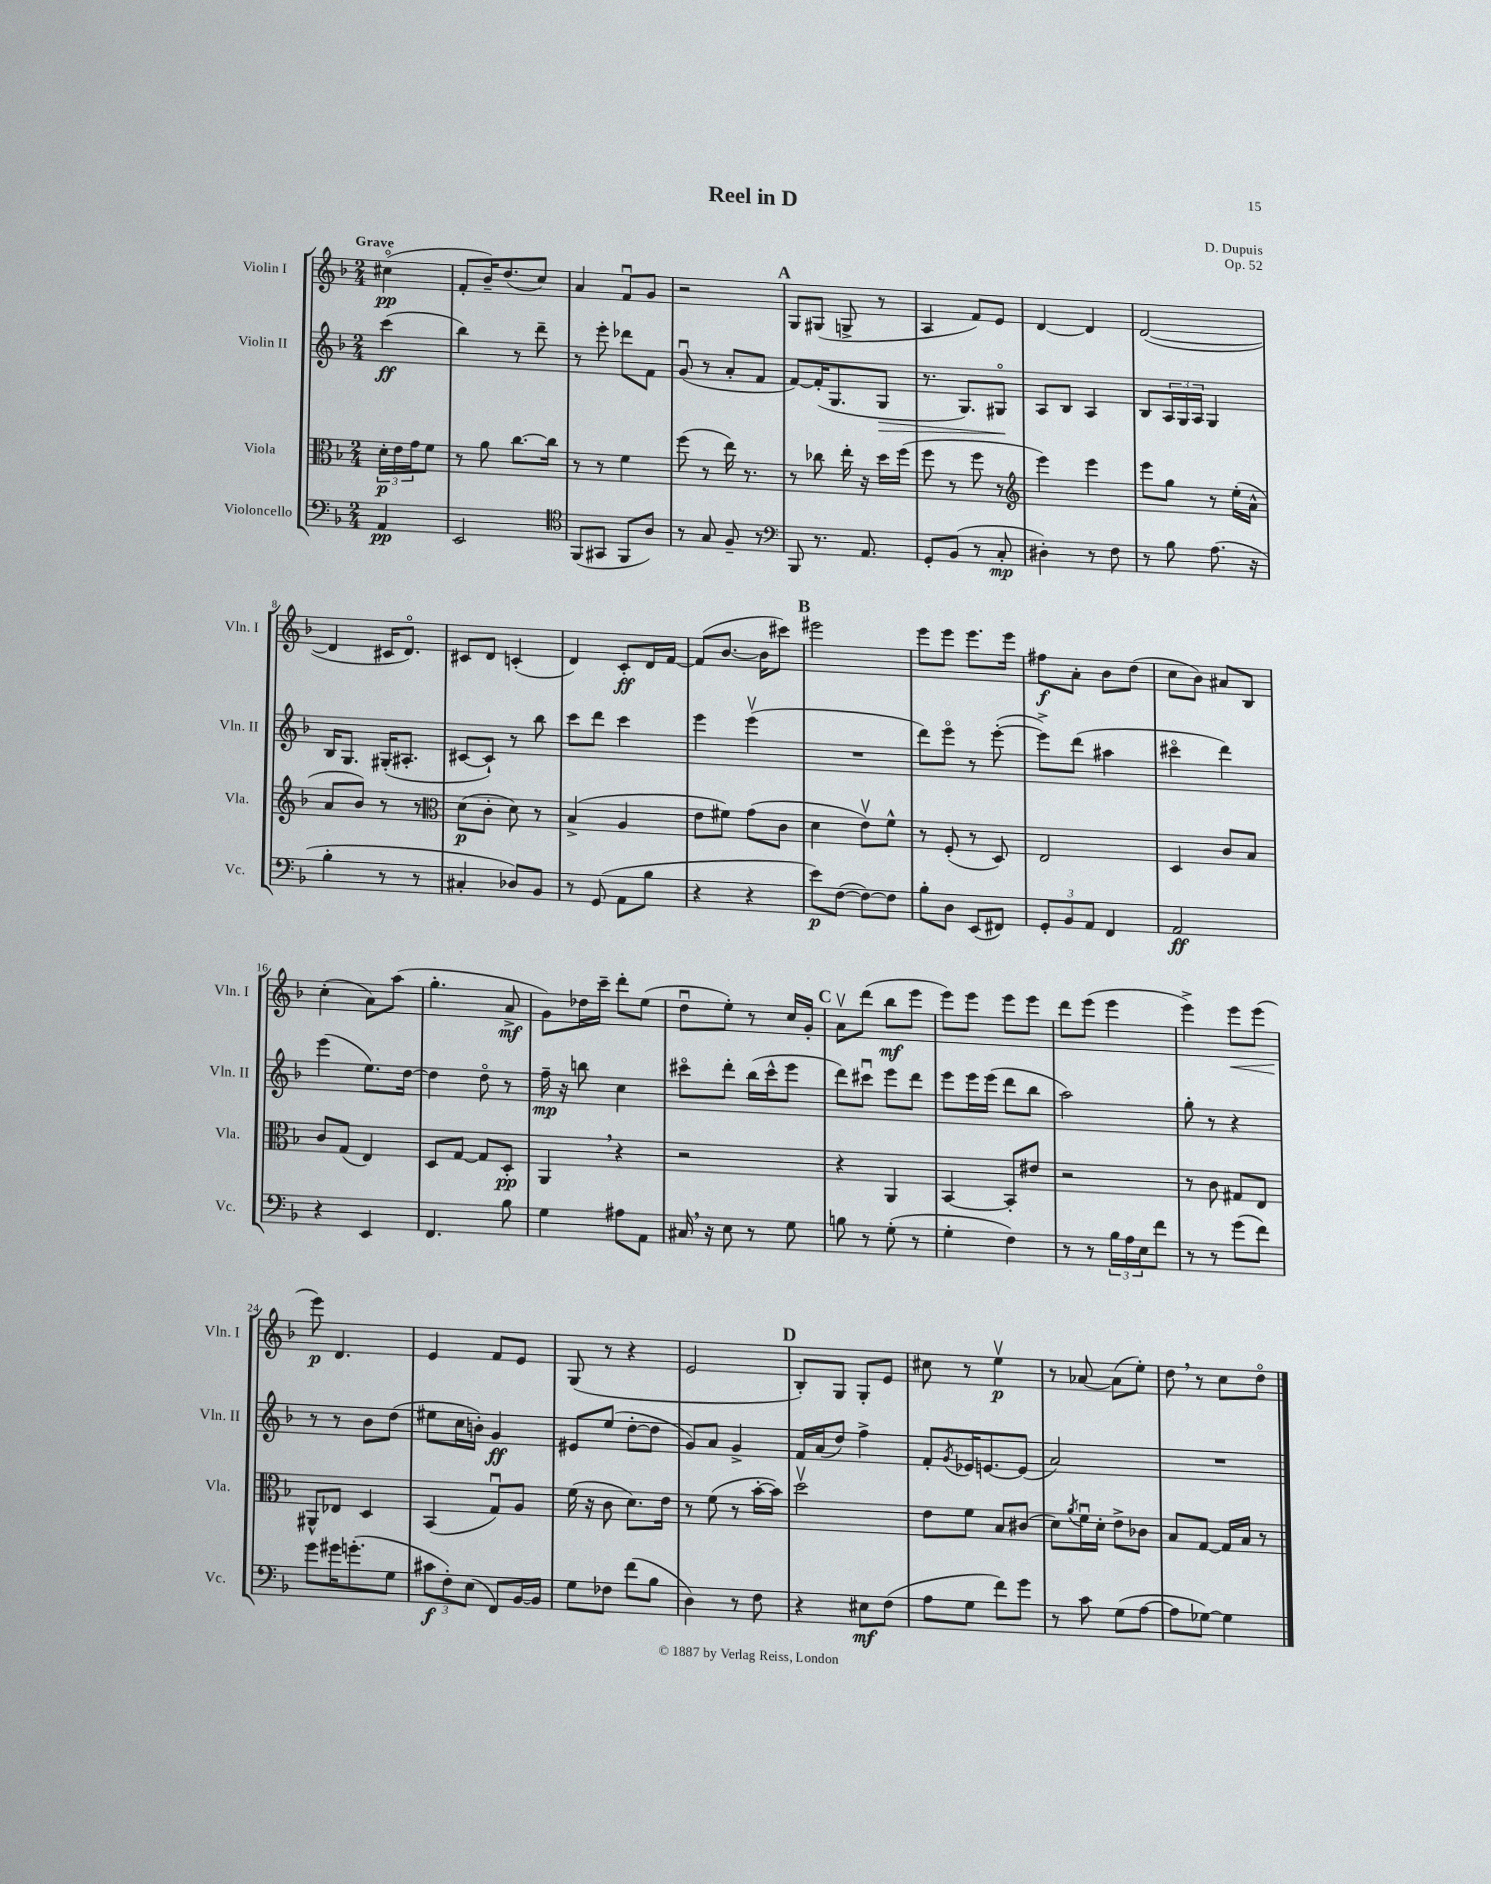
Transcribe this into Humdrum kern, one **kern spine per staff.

**kern	**dynam	**kern	**dynam	**kern	**dynam	**kern	**dynam
*part4	*part4	*part3	*part3	*part2	*part2	*part1	*part1
*staff4	*staff4	*staff3	*staff3	*staff2	*staff2	*staff1	*staff1
*I"Violoncello	*	*I"Viola	*	*I"Violin II	*	*I"Violin I	*
*I'Vc.	*	*I'Vla.	*	*I'Vln. II	*	*I'Vln. I	*
*clefF4	*	*clefC3	*	*clefG2	*	*clefG2	*
*k[b-]	*	*k[b-]	*	*k[b-]	*	*k[b-]	*
*M2/4	*	*M2/4	*	*M2/4	*	*M2/4	*
=	=	=	=	=	=	=	=
!	!	!	!	!	!	!LO:TX:a:B:t=Grave	!
4AA/	pp	24d'\LL	p	(4ccc\	ff	(4cc#X\	pp
.	.	24e\	.	.	.	.	.
.	.	24g\J	.	.	.	.	.
.	.	8f\J	.	.	.	.	.
=1	=1	=1	=1	=1	=1	=1	=1
2EE/	.	8r	.	4bb-\)	.	8f'/L	.
.	.	8a\	.	.	.	16b-~/K)	.
.	.	.	.	.	.	(8.dd/	.
.	.	[8.cc\L	.	8r	.	.	.
.	.	.	.	8ddd~\	.	8cc/J)	.
.	.	16cc\Jk]	.	.	.	.	.
=2	=2	=2	=2	=2	=2	=2	=2
*clefC4	*	*	*	*	*	*	*
(8FF/L	.	8r	.	8r	.	4a/	.
8GG#X/J	.	8r	.	8eee'\	.	.	.
8FF/L	.	4f\	.	8ddd-X\L	.	8fu/L	.
8A/J)	.	.	.	8f\J	.	8g/J	.
=3	=3	=3	=3	=3	=3	=3	=3
8r	.	(8ff\	.	(8gu/	.	2r	.
8G/	.	8r	.	8r	.	.	.
8F~/	.	16ee\)	.	8a'/L	.	.	.
.	.	8.r	.	.	.	.	.
8r	.	.	.	8f/J	.	.	.
!!LO:REH:place=s1:t=A
=4	=4	=4	=4	=4	=4	=4	=4
*clefF4	*	*	*	*	*	*	*
8BBB-/	.	8r	.	[8f/L)	.	8G/L	.
8.r	.	8cc-X\	.	(16f'/K]	.	(8G#X/J	.
.	.	.	.	8.G/	.	.	.
.	.	16ee'\	.	.	.	8Gn^/	.
8.AA/	.	16r	.	.	.	.	.
!	!	!	!	!	!LO:HP:b	!	!
.	.	16dd\LL	.	8G/J	>	8r	.
.	.	(16ff\JJ	.	.	.	.	.
=5	=5	=5	=5	=5	=5	=5	=5
8GG'/L	.	8ff\	.	8.r	.	4A/	.
(8BB-/J	.	8r	.	.	.	.	.
.	.	.	.	8.G/L)	.	.	.
8r	.	8ff\	.	.	.	8f/L)	.
8C'/	mp	8r	.	8G#X/J	.	8e/J	.
.	.	.	.	.	]	.	.
=6	=6	=6	=6	=6	=6	=6	=6
*	*	*clefG2	*	*	*	*	*
4D#X'\)	.	4eee\)	.	8A/L	.	[4d/	.
.	.	.	.	8B-/J	.	.	.
8r	.	4eee\	.	4A/	.	4d/]	.
8F\	.	.	.	.	.	.	.
=7	=7	=7	=7	=7	=7	=7	=7
8r	.	8eee\L	.	8B-/L	.	([2d/	.
8B-\	.	8gg\J	.	24A/L	.	.	.
.	.	.	.	24G/	.	.	.
.	.	.	.	24A/JJ	.	.	.
(8.A\	.	8r	.	4G/	.	.	.
.	.	(16ee'\LL	.	.	.	.	.
16r	.	16a^^\JJ	.	.	.	.	.
!!LO:LB:g=z
=8	=8	=8	=8	=8	=8	=8	=8
4B-'\	.	8a/L	.	16B-/KL	.	4d/]	.
.	.	.	.	8.G/J	.	.	.
.	.	8b-/J)	.	.	.	.	.
8r	.	8r	.	(16G#X'/KL	.	16c#X/KL	.
.	.	.	.	8.A#X'/J	.	8.d/J)	.
8r	.	8r	.	.	.	.	.
=9	=9	=9	=9	=9	=9	=9	=9
*	*	*clefC3	*	*	*	*	*
4C#X'/	.	(8d\L	p	[8c#X/L	.	8c#X/L	.
.	.	8c'\J	.	8c#`/J])	.	8d/J	.
8D-X/L)	.	8d\)	.	8r	.	(4cn'/	.
8BB-/J	.	8r	.	8bb-\	.	.	.
=10	=10	=10	=10	=10	=10	=10	=10
8r	.	(4B-^/	.	8ccc\L	.	4d/)	.
(8GG/	.	.	.	8ddd\J	.	.	.
8AA\L	.	4A/	.	4ccc\	.	8c'/L	ff
8B-\J	.	.	.	.	.	16d/L	.
.	.	.	.	.	.	[16f/JJ	.
=11	=11	=11	=11	=11	=11	=11	=11
4r	.	8e\L	.	4eee\	.	(8f/L]	.
.	.	8f#X\J)	.	.	.	[8.b-/J	.
4r	.	(8g\L	.	(4eeev\	.	.	.
.	.	.	.	.	.	16b-\KL]	.
.	.	8c\J	.	.	.	8ccc#X\J)	.
!!LO:REH:place=s1:t=B
=12	=12	=12	=12	=12	=12	=12	=12
8e\L)	p	4d\	.	2r	.	2eee#X\	.
([8F\J	.	.	.	.	.	.	.
8F\L_)	.	8ev\L)	.	.	.	.	.
8F\J]	.	8f^^\J	.	.	.	.	.
=13	=13	=13	=13	=13	=13	=13	=13
8B-'\L	.	8r	.	8ddd\L)	.	8eee\L	.
8D\J	.	(8F'/	.	8eee\J	.	8eee\J	.
(8EE/L	.	8r	.	8r	.	8.eee\L	.
8FF#X/J)	.	8D/)	.	([8eee'\	.	.	.
.	.	.	.	.	.	16eee\Jk	.
=14	=14	=14	=14	=14	=14	=14	=14
12GG'/L	.	2E/	.	8eee^\L])	.	8ff#X\L	f
12BB-/	.	.	.	.	.	.	.
.	.	.	.	(8ddd\J	.	8a'\J	.
12AA/J	.	.	.	.	.	.	.
4FF/	.	.	.	4aa#X\	.	8b-\L	.
.	.	.	.	.	.	(8dd\J	.
=15	=15	=15	=15	=15	=15	=15	=15
2AA/	ff	4D/	.	4ccc#X\	.	8cc\L	.
.	.	.	.	.	.	8b-\J)	.
.	.	8c/L	.	4ddd\)	.	8a#X/L	.
.	.	8B-/J	.	.	.	8B-/J	.
!!LO:LB:g=z
=16	=16	=16	=16	=16	=16	=16	=16
4r	.	8c/L	.	(4eee\	.	(4cc'\	.
.	.	(8G/J	.	.	.	.	.
4EE/	.	4E/)	.	8.ee\L)	.	8a\L)	.
.	.	.	.	.	.	(8aa\J	.
.	.	.	.	[16dd\Jk	.	.	.
=17	=17	=17	=17	=17	=17	=17	=17
4.FF/	.	8D/L	.	4dd\]	.	4.gg'\	.
.	.	[8G/J	.	.	.	.	.
.	.	8G/L]	.	8dd\	.	.	.
8B-\	.	8D'/J	pp	8r	.	8a^/	mf
=18	=18	=18	=18	=18	=18	=18	=18
4G\	.	4AA,/	.	16ff~\	mp	8g\L)	.
.	.	.	.	16r	.	.	.
.	.	.	.	8bbn\	.	16dd-X\L	.
.	.	.	.	.	.	16ccc~\JJ	.
8A#X\L	.	4r	.	4cc\	.	8ddd'\L	.
8AA\J	.	.	.	.	.	(8ee\J	.
=19	=19	=19	=19	=19	=19	=19	=19
16C#X,/	.	2r	.	8ccc#X\L	.	8ddu\L	.
16r	.	.	.	.	.	.	.
8E\	.	.	.	8ddd'\J	.	8ee'\J)	.
8r	.	.	.	(16bb-\LL	.	8r	.
.	.	.	.	16ccc#^^\J	.	.	.
8G\	.	.	.	8eee\J	.	16cc/LL	.
.	.	.	.	.	.	16g'/JJ	.
!!LO:REH:place=s1:t=C
=20	=20	=20	=20	=20	=20	=20	=20
8Bn\	.	4r	.	8ddd\L)	.	8av\L	.
8r	.	.	.	8ccc#Xu\J	.	(8ddd\J	.
(8G'\	.	4AA/	.	8eee\L	.	8bb-\L	mf
8r	.	.	.	8ddd\J	.	8eee\J	.
=21	=21	=21	=21	=21	=21	=21	=21
4G'\	.	[4BB-/	.	8eee\L	.	8eee\L)	.
.	.	.	.	16eee\L	.	8eee\J	.
.	.	.	.	(16eee\JJ	.	.	.
4F\)	.	8BB-'/L]	.	8ddd\L	.	8eee\L	.
.	.	8e#X/J	.	8bb-\J	.	8eee\J	.
=22	=22	=22	=22	=22	=22	=22	=22
8r	.	2r	.	2aa\)	.	8ddd\L	.
8r	.	.	.	.	.	(8eee\J	.
24B-\LL	.	.	.	.	.	4eee\	.
24A\	.	.	.	.	.	.	.
24E\J	.	.	.	.	.	.	.
8f\J	.	.	.	.	.	.	.
=23	=23	=23	=23	=23	=23	=23	=23
8r	.	8r	.	8gg'\	.	4eee^\)	.
8r	.	8c\	.	8r	.	.	.
!	!	!	!	!	!	!	!LO:HP:b
(8g\L	.	8G#X/L	.	4r	.	8eee\L	<
8f\J)	.	8E/J	.	.	.	(8eee\J	.
!!LO:LB:g=z
=24	=24	=24	=24	=24	=24	=24	=24
8g\L	.	8AA#X^^/L	.	8r	.	8eee\)	p
16g#X\K	.	8E-X/J	.	8r	.	4.d/	[
(8.gn'\	.	.	.	.	.	.	.
.	.	4D/	.	8b-\L	.	.	.
8G\J	.	.	.	(8dd\J	.	.	.
=25	=25	=25	=25	=25	=25	=25	=25
12c#X\L	f	(4BB-/	.	8ee#X\L	.	4e/	.
12F'\)	.	.	.	.	.	.	.
.	.	.	.	16cc\L	.	.	.
(12E\J	.	.	.	.	.	.	.
.	.	.	.	16bn'\JJ)	.	.	.
8FF/L)	.	8Gu/L)	.	4g/	ff	8f/L	.
[16BB-/L	.	8A/J	.	.	.	8e/J	.
16BB-/JJ]	.	.	.	.	.	.	.
=26	=26	=26	=26	=26	=26	=26	=26
8G\L	.	(16f\	.	8e#X/L	.	(8G/	.
.	.	16r	.	.	.	.	.
8F-X\J	.	8c\	.	(8ee/J	.	8r	.
(8f\L	.	8.d\L)	.	[8dd'\L	.	4r	.
8B-\J	.	.	.	8dd\J]	.	.	.
.	.	16e\Jk	.	.	.	.	.
=27	=27	=27	=27	=27	=27	=27	=27
4D\)	.	8r	.	8g/L)	.	2e/	.
.	.	(8f\	.	8a/J	.	.	.
8r	.	8r	.	4g^/	.	.	.
8F\	.	[16b-'\LL	.	.	.	.	.
.	.	16b-\JJ])	.	.	.	.	.
!!LO:REH:place=s1:t=D
=28	=28	=28	=28	=28	=28	=28	=28
4r	.	2ddv\	.	16f/LL	.	8B-'/L)	.
.	.	.	.	(16a/J	.	.	.
.	.	.	.	8dd/J)	.	8G/J	.
8E#X\L	mf	.	.	4ff^\	.	8G'/L	.
(8F\J	.	.	.	.	.	8e/J	.
=29	=29	=29	=29	=29	=29	=29	=29
8A\L	.	8e\L	.	8f'/L	.	8cc#X\	.
.	.	.	.	8qg/	.	.	.
8G\J	.	8f\J	.	16e-X/K	.	8r	.
.	.	.	.	[8.en/	.	.	.
8f\L)	.	8B-/L	.	.	.	4eev\	p
8g\J	.	(8c#X/J	.	(8e/J]	.	.	.
=30	=30	=30	=30	=30	=30	=30	=30
8r	.	8d\L)	.	2a/)	.	8r	.
.	.	8qa/	.	.	.	.	.
8c\	.	16fu\L	.	.	.	[8a-X/	.
.	.	16d'\JJ	.	.	.	.	.
(8G\L	.	8e^\L	.	.	.	(8a-\L]	.
[8A\J	.	8c-X\J	.	.	.	8ee'\J)	.
=31	=31	=31	=31	=31	=31	=31	=31
8A\L]	.	8B-/L	.	2r	.	8dd,\	.
[8G-X\J)	.	[8G/J	.	.	.	8r	.
4G-\]	.	16G/LL]	.	.	.	8cc\L	.
.	.	16B-/JJ	.	.	.	.	.
.	.	8r	.	.	.	8dd\J	.
==	==	==	==	==	==	==	==
*-	*-	*-	*-	*-	*-	*-	*-
